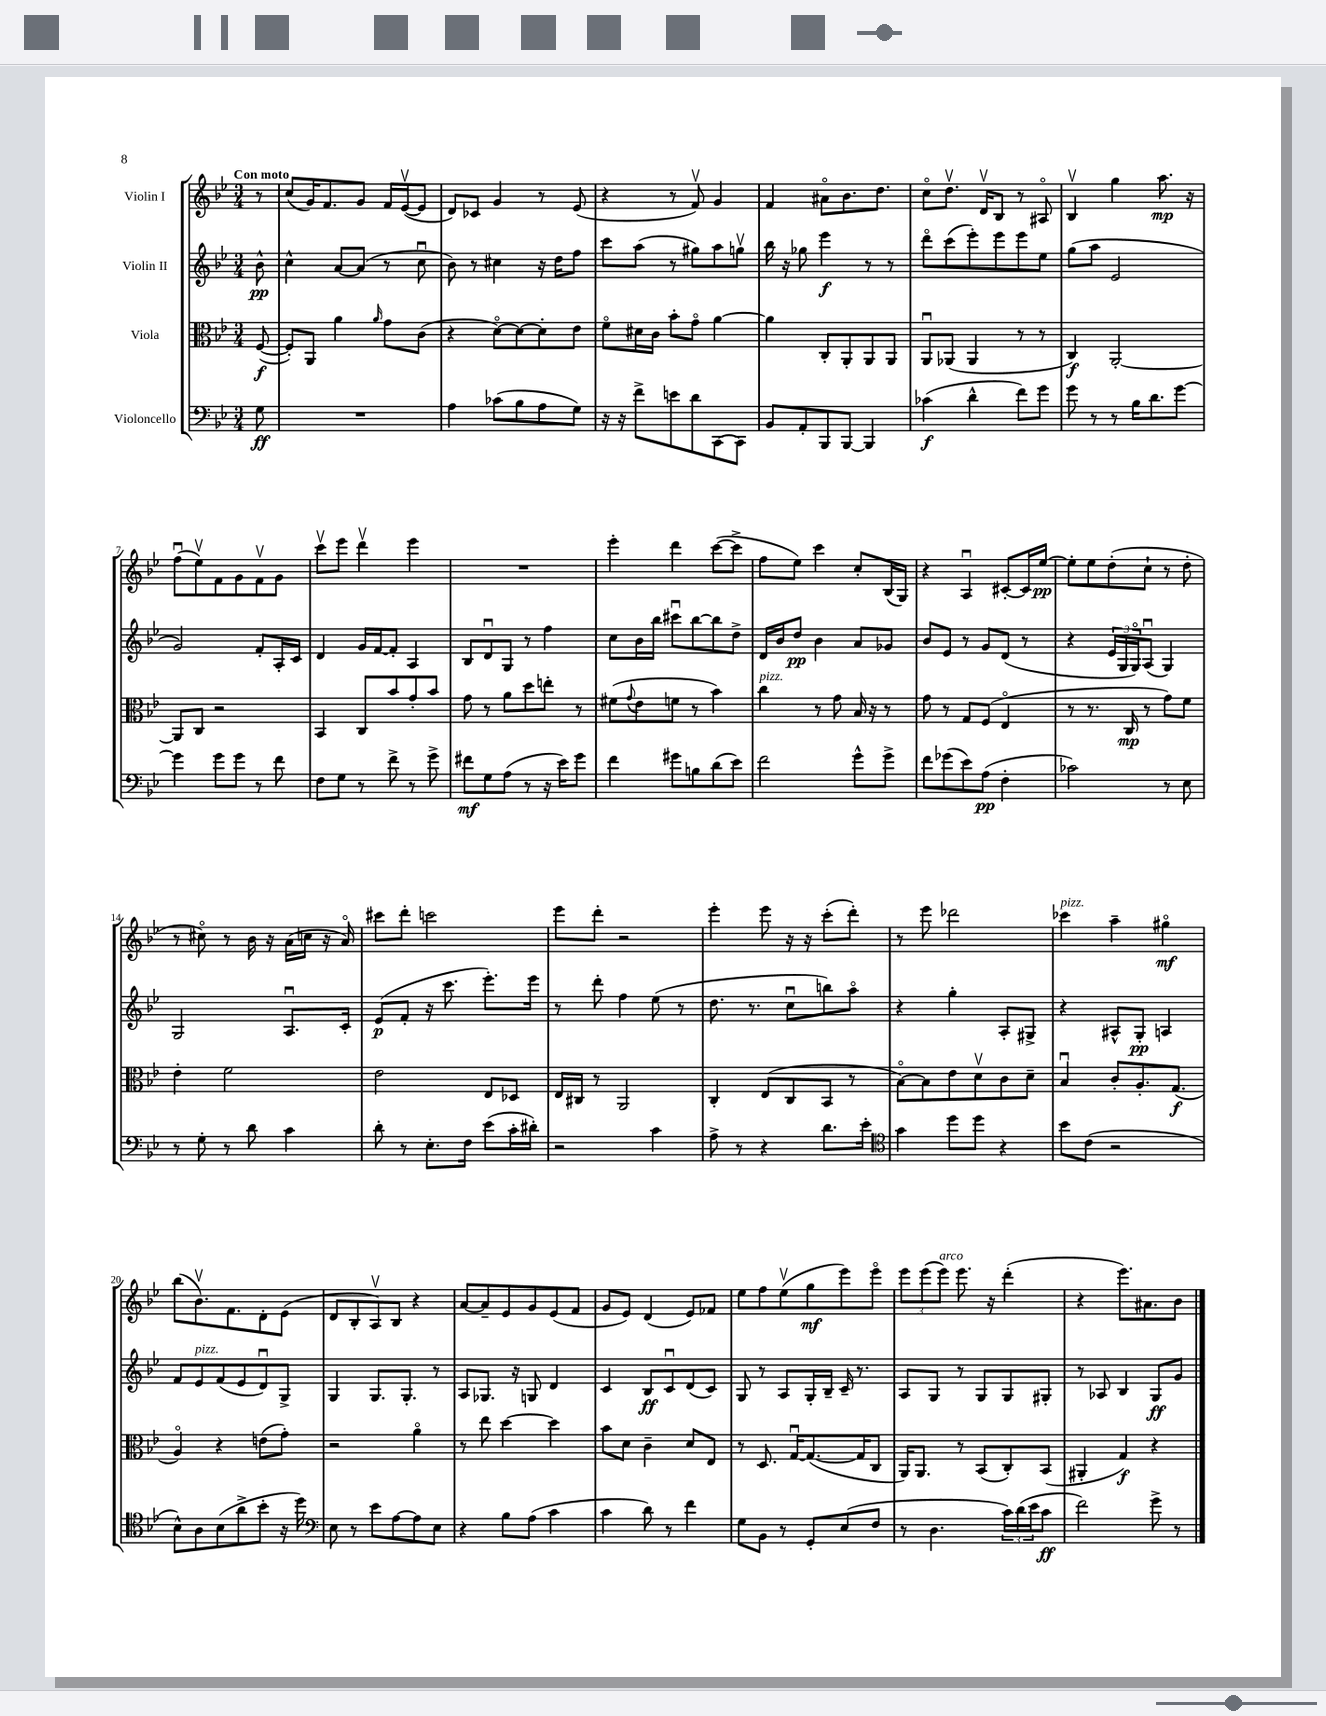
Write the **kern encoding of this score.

**kern	**dynam	**kern	**dynam	**kern	**dynam	**kern	**dynam
*part4	*part4	*part3	*part3	*part2	*part2	*part1	*part1
*staff4	*staff4	*staff3	*staff3	*staff2	*staff2	*staff1	*staff1
*I"Violoncello	*	*I"Viola	*	*I"Violin II	*	*I"Violin I	*
*clefF4	*	*clefC3	*	*clefG2	*	*clefG2	*
*k[b-e-]	*	*k[b-e-]	*	*k[b-e-]	*	*k[b-e-]	*
*M3/4	*	*M3/4	*	*M3/4	*	*M3/4	*
=	=	=	=	=	=	=	=
!	!	!	!	!	!	!LO:TX:a:B:t=Con moto	!
8G\	ff	([8F/	f	8b-^^\	pp	8r	.
=1	=1	=1	=1	=1	=1	=1	=1
2.r	.	8F'/L])	.	4cc^^\	.	(8cc/L	.
.	.	8AA/J	.	.	.	16g/K)	.
.	.	.	.	.	.	8.f/	.
.	.	4a\	.	[8a/L	.	.	.
.	.	.	.	(8a/J]	.	8g/J	.
.	.	16qqa/	.	.	.	.	.
.	.	8g\L	.	8r	.	16f/LL	.
.	.	.	.	.	.	([16e-v/J	.
.	.	(8c\J	.	8ccu\	.	8e-/J]	.
=2	=2	=2	=2	=2	=2	=2	=2
4A\	.	4r	.	8b-\)	.	8d/L)	.
.	.	.	.	8r	.	8c-X/J	.
(8c-X\L	.	[8d\L)	.	4cc#X\	.	4g/	.
8B-\	.	8d\_	.	.	.	.	.
8A\	.	8d'\]	.	16r	.	8r	.
.	.	.	.	16dd\KL	.	.	.
8G\J)	.	8e-\J	.	8ff\J	.	(8e-/	.
=3	=3	=3	=3	=3	=3	=3	=3
16r	.	8f\L	.	8ccc\L	.	4r	.
16r	.	.	.	.	.	.	.
8f^\L	.	16d#X\L	.	(8aa\J	.	.	.
.	.	16c\JJ	.	.	.	.	.
8en\	.	8b-'\L	.	8r	.	8r	.
8d\	.	8g\J	.	8gg#X\L)	.	8fv/)	.
[8CC\	.	[4a\	.	8aa\	.	4g/	.
8CC\J]	.	.	.	8ggnv\J	.	.	.
=4	=4	=4	=4	=4	=4	=4	=4
8BB-/L	.	4a\]	.	16bb-\	.	4f/	.
.	.	.	.	16r	.	.	.
8AA'/	.	.	.	8gg-X\	.	.	.
8BBB-/	.	8C'/L	.	4eee-\	f	8a#X\L	.
[8BBB-/J	.	8AA'/	.	.	.	8.b-\	.
4BBB-/]	.	8AA/	.	8r	.	.	.
.	.	.	.	.	.	8.dd\J	.
.	.	8AA/J	.	8r	.	.	.
=5	=5	=5	=5	=5	=5	=5	=5
(4c-X\	f	8AAu/L	.	8ddd\L	.	8cc\L	.
.	.	(8AA-X/J	.	(8ccc\	.	8.ddv\J	.
4d^^\	.	4AA-/	.	8eee-'\)	.	.	.
.	.	.	.	.	.	16dv/KL	.
.	.	.	.	8eee-\	.	8B-/J	.
8f\L)	.	8r	.	8eee-\	.	8r	.
8g\J	.	8r	.	8ee-\J	.	8A#X/	.
=6	=6	=6	=6	=6	=6	=6	=6
8g\	.	4C/)	f	(8gg\L	.	4B-v/	.
8r	.	.	.	8aa\J	.	.	.
8r	.	[2AA'/	.	2e-/	.	4gg\	.
16B-\KL	.	.	.	.	.	.	.
8.d\	.	.	.	.	.	.	.
.	.	.	.	.	.	8.aa\	mp
[8g\J	.	.	.	.	.	.	.
.	.	.	.	.	.	16r	.
!!LO:LB:g=z
=7	=7	=7	=7	=7	=7	=7	=7
4g\]	.	8AA/L]	.	2g/)	.	(8ffu\L	.
.	.	8C/J	.	.	.	8ee-v\)	.
8g\L	.	2r	.	.	.	8f\	.
8g\J	.	.	.	.	.	8g\	.
8r	.	.	.	8f'/L	.	8fv\	.
8f\	.	.	.	16A'/L	.	8g\J	.
.	.	.	.	16c/JJ	.	.	.
=8	=8	=8	=8	=8	=8	=8	=8
8F\L	.	4BB-/	.	4d/	.	8cccv\L	.
8G\J	.	.	.	.	.	8eee-\J	.
8r	.	8C/L	.	16g/LL	.	4dddv\	.
.	.	.	.	[16f/J	.	.	.
8f^\	.	8b-/	.	8f'/J]	.	.	.
8r	.	8g'/	.	4A/	.	4eee-\	.
8g^\	.	8b-/J	.	.	.	.	.
=9	=9	=9	=9	=9	=9	=9	=9
8f#X\L	mf	8g\	.	8B-/L	.	2.r	.
8G\	.	8r	.	8du/	.	.	.
(8A\J	.	8a\L	.	8G/J	.	.	.
8r	.	8dd\	.	8r	.	.	.
16r	.	8een'\J	.	4ff\	.	.	.
16e-\KL)	.	.	.	.	.	.	.
8g\J	.	8r	.	.	.	.	.
=10	=10	=10	=10	=10	=10	=10	=10
4f\	.	(8f#X\L	.	8cc\L	.	4eee-'\	.
.	.	8qqg/	.	.	.	.	.
.	.	8e-\	.	16b-\L	.	.	.
.	.	.	.	16bb-\JJ	.	.	.
8g#X\L	.	8fn\J	.	8ccc#Xu\L	.	4ddd\	.
8Bn\	.	8r	.	[8bb-\	.	.	.
(8d\	.	4b-\)	.	8bb-\]	.	([8ccc\L	.
8e-\J)	.	.	.	8dd^\J	.	8ccc^\J]	.
=11	=11	=11	=11	=11	=11	=11	=11
!	!	!LO:TX:a:i:t=pizz.	!	!	!	!	!
2f\	.	4cc\	.	16d/LL	.	8ff\L	.
.	.	.	.	16b-/J	.	.	.
.	.	.	.	8dd/J	pp	8ee-\J)	.
.	.	8r	.	4b-\	.	4ccc\	.
.	.	8g\	.	.	.	.	.
8g^^\L	.	16B-/	.	8a/L	.	8cc'/L	.
.	.	16r	.	.	.	.	.
8g^\J	.	8r	.	8g-X/J	.	(16B-/L	.
.	.	.	.	.	.	16G/JJ)	.
=12	=12	=12	=12	=12	=12	=12	=12
8f\L	.	8g\	.	8b-/L	.	4r	.
(8g-X\	.	8r	.	8e-/J	.	.	.
8e-\)	.	8G/L	.	8r	.	4Au/	.
(8A\J	pp	(8F/J	.	8g/L	.	.	.
4F'\	.	4E-/	.	(8d/J	.	[8c#X'/L	.
.	.	.	.	8r	.	16c#/L]	.
.	.	.	.	.	.	[16ee-/JJ	pp
=13	=13	=13	=13	=13	=13	=13	=13
2c-X\)	.	8r	.	4r	.	8ee-'\L]	.
.	.	8.r	.	.	.	8ee-\	.
.	.	.	.	24e-/LL	.	(8dd'\	.
.	.	.	.	24G/	.	.	.
.	.	16C/	mp	.	.	.	.
.	.	.	.	24G/J)	.	.	.
.	.	8r	.	(8Au/J	.	8cc`\J	.
8r	.	8g\L)	.	4G/)	.	8r	.
8E-\	.	8f\J	.	.	.	8dd'\	.
!!LO:LB:g=z
=14	=14	=14	=14	=14	=14	=14	=14
8r	.	4e-'\	.	2G/	.	8r	.
8G'\	.	.	.	.	.	8cc#X\)	.
8r	.	2f\	.	.	.	8r	.
8d\	.	.	.	.	.	16b-\	.
.	.	.	.	.	.	16r	.
4c\	.	.	.	8.Au/L	.	(16a\LL	.
.	.	.	.	.	.	16ccn\JJ	.
.	.	.	.	.	.	16r	.
.	.	.	.	16c'/Jk	.	16a/)	.
=15	=15	=15	=15	=15	=15	=15	=15
8d'\	.	2e-\	.	(8e-/L	p	8ccc#X\L	.
8r	.	.	.	8f'/J	.	8ddd'\J	.
8.E-'\L	.	.	.	16r	.	2cccn\	.
.	.	.	.	8.ccc\	.	.	.
16F\Jk	.	.	.	.	.	.	.
(8e-\L	.	8E-/L	.	8.eee-'\L)	.	.	.
16c'\L	.	8D-X/J	.	.	.	.	.
16d#X'\JJ)	.	.	.	16eee-\Jk	.	.	.
=16	=16	=16	=16	=16	=16	=16	=16
2r	.	16E-/LL	.	8r	.	8eee-\L	.
.	.	16C#X/JJ	.	.	.	.	.
.	.	8r	.	8ddd'\	.	8ddd'\J	.
.	.	2AA/	.	4ff\	.	2r	.
4c\	.	.	.	(8ee-\	.	.	.
.	.	.	.	8r	.	.	.
=17	=17	=17	=17	=17	=17	=17	=17
8A^\	.	4C'/	.	8.dd\	.	4eee-'\	.
8r	.	.	.	.	.	.	.
.	.	.	.	8.r	.	.	.
4r	.	(8E-/L	.	.	.	8eee-\	.
.	.	8C/	.	8ccu\L	.	16r	.
.	.	.	.	.	.	16r	.
8.d\L	.	8BB-/J	.	8bbn\)	.	(8ccc'\L	.
.	.	8r	.	8aa\J	.	8ddd'\J)	.
16e-'\Jk	.	.	.	.	.	.	.
=18	=18	=18	=18	=18	=18	=18	=18
*clefC4	*	*	*	*	*	*	*
4g\	.	[8B-\L)	.	4r	.	8r	.
.	.	8B-\]	.	.	.	8eee-\	.
8dd\L	.	8e-\	.	4gg'\	.	2ddd-X\	.
8dd\J	.	8dv\	.	.	.	.	.
4r	.	8c\	.	8A'/L	.	.	.
.	.	8d~\J	.	8G#X^/J	.	.	.
=19	=19	=19	=19	=19	=19	=19	=19
!	!	!	!	!	!	!LO:TX:a:i:t=pizz.	!
8b-\L	.	4B-u/	.	4r	.	4ccc-X\	.
(8c\J	.	.	.	.	.	.	.
2r	.	8c'/L	.	8A#X^^/L	.	4aa~\	.
.	.	8.A'/	.	8G'/J	pp	.	.
.	.	.	.	4An/	.	4gg#X\	mf
.	.	(8.G/J	f	.	.	.	.
!!LO:LB:g=z
=20	=20	=20	=20	=20	=20	=20	=20
8B-^^\L)	.	4A/)	.	8f/L	.	(8bb-\L	.
!	!	!	!	!LO:TX:a:i:t=pizz.	!	!	!
8A\	.	.	.	8e-/	.	8.b-v\)	.
(8B-\	.	4r	.	(8f/	.	.	.
.	.	.	.	.	.	8.f\	.
8a^\	.	.	.	8e-/	.	.	.
8b-'\J	.	(8en\L	.	8du/)	.	8d'\	.
16r	.	8g'\J)	.	8G^/J	.	(8e-\J	.
16dd\)	.	.	.	.	.	.	.
=21	=21	=21	=21	=21	=21	=21	=21
*clefF4	*	*	*	*	*	*	*
8E-\	.	2r	.	4G/	.	8d/L	.
8r	.	.	.	.	.	8B-'/	.
8e-\L	.	.	.	8.G/L	.	8Av/)	.
[8A\	.	.	.	.	.	8B-/J	.
.	.	.	.	8.G'/J	.	.	.
8A\]	.	4a\	.	.	.	4r	.
8E-\J	.	.	.	8r	.	.	.
=22	=22	=22	=22	=22	=22	=22	=22
4r	.	8r	.	8A/L	.	[8a/L	.
.	.	8ee-\	.	8.G-X/J	.	8a~/]	.
8B-\L	.	[4dd\	.	.	.	8e-/	.
.	.	.	.	16r	.	.	.
(8A\J	.	.	.	8Gn/	.	8g/	.
4c\	.	4dd\]	.	4d/	.	(8e-/	.
.	.	.	.	.	.	8f/J	.
=23	=23	=23	=23	=23	=23	=23	=23
4c\	.	8b-\L	.	4c/	.	8g/L	.
.	.	8d\J	.	.	.	8e-/J)	.
8d\)	.	4c~\	.	8B-/L	ff	(4d/	.
8r	.	.	.	8cu/	.	.	.
4f\	.	8d/L	.	(8d/	.	8e-/L)	.
.	.	8E-/J	.	8c/J)	.	8f-X/J	.
=24	=24	=24	=24	=24	=24	=24	=24
8G\L	.	8r	.	8G/	.	8ee-\L	.
8BB-\J	.	8.D/	.	8r	.	8ff\	.
8r	.	.	.	8A/L	.	(8ee-v\	.
.	.	[16Gu/KL	.	.	.	.	.
8GG'/L	.	(8.G/_	.	16G'/L	.	8gg\	mf
.	.	.	.	16B-~/JJ	.	.	.
(8E-/	.	.	.	16c~/	.	8eee-\)	.
.	.	16G/K]	.	8.r	.	.	.
8F/J	.	8C/J	.	.	.	8eee-\J	.
=25	=25	=25	=25	=25	=25	=25	=25
8r	.	16AA/KL)	.	8A/L	.	12eee-\L	.
.	.	8.AA/J	.	.	.	.	.
.	.	.	.	.	.	(12eee-\	.
4.D\	.	.	.	8G/J	.	.	.
!	!	!	!	!	!	!LO:TX:a:i:t=arco	!
.	.	.	.	.	.	12eee-\J)	.
.	.	8r	.	8r	.	8.eee-\	.
.	.	(8BB-/L	.	8G/L	.	.	.
.	.	.	.	.	.	16r	.
24c\LL)	.	8C'/)	.	8G/	.	(4ddd'\	.
(24d\	.	.	.	.	.	.	.
24e-\J	.	.	.	.	.	.	.
8c\J	ff	(8BB-/J	.	8G#X'/J	.	.	.
=26	=26	=26	=26	=26	=26	=26	=26
2f\)	.	4AA#X'/	.	8r	.	4r	.
.	.	.	.	8A-X/	.	.	.
.	.	4G/)	f	4B-/	.	8.eee-\L)	.
.	.	.	.	.	.	8.a#X\	.
8g^\	.	4r	.	8G/L	ff	.	.
8r	.	.	.	8g/J	.	8b-\J	.
==	==	==	==	==	==	==	==
*-	*-	*-	*-	*-	*-	*-	*-
